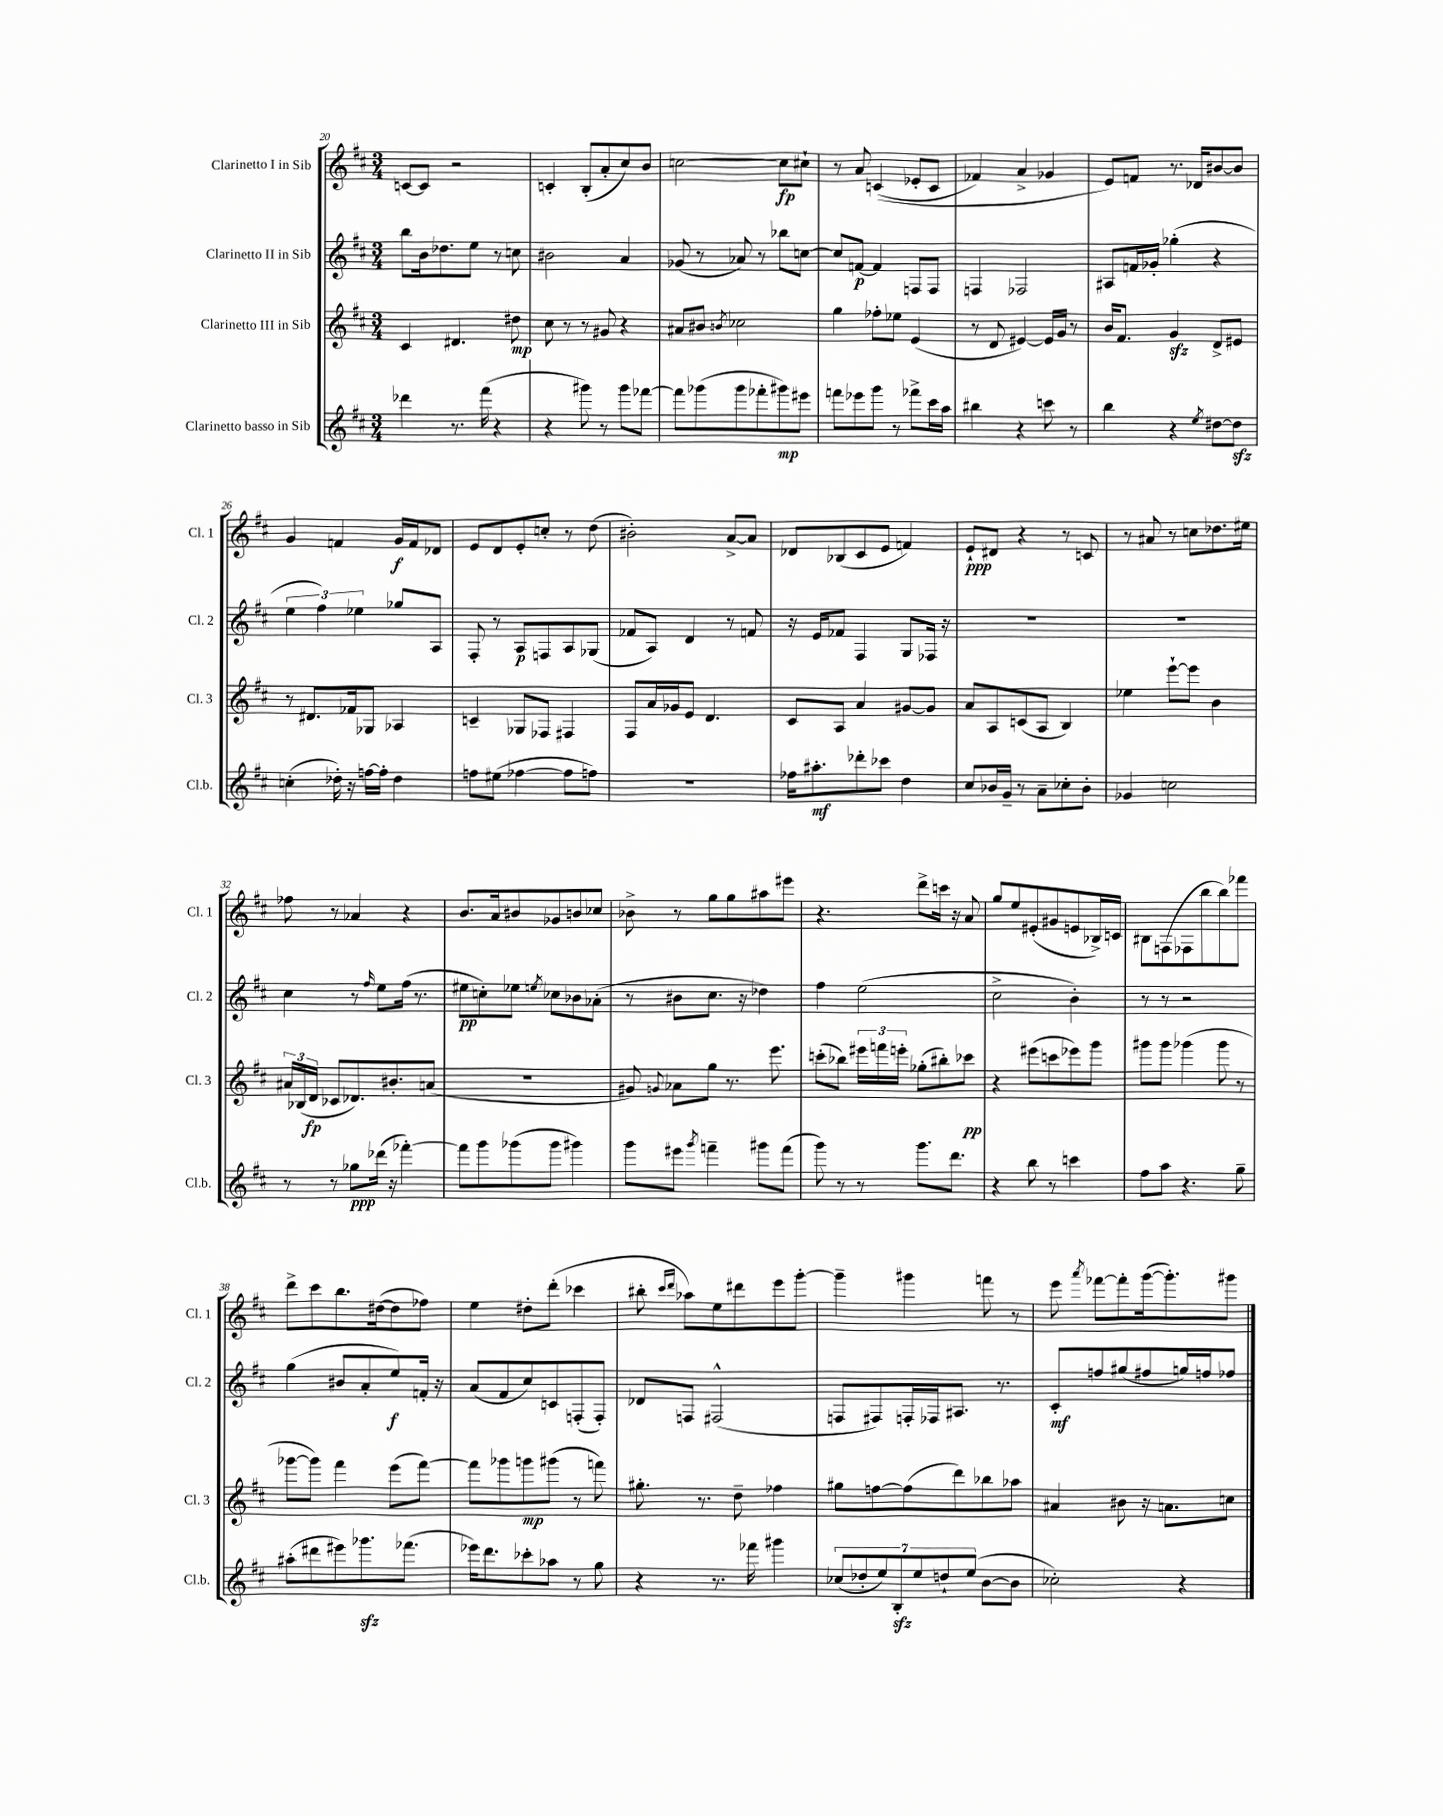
<<
\new StaffGroup <<
\new Staff = "s0" \with { instrumentName = "Clarinetto I in Sib" shortInstrumentName = "Cl. 1" } {
    \clef treble \key d \major \numericTimeSignature \time 3/4
    \autoBeamOff c'8[~ c'8] r2 |
    c'4-. b8[-.( a'8-. cis''8) b'8] |
    c''2~ c''8[\fp cis''8]-! |
    r8 a'8 c'4(\( ees'8[-. c'8] |
    fes'4) a'4-> ges'4 |
    e'8[\) f'8] r8. des'16[ bis'8~ bis'8] |
    g'4 f'4 g'16[\f f'16 des'8] |
    e'8[ d'8 e'8-. c''8]-. r8 d''8( |
    bis'2-.) a'8[~-> a'8] |
    des'8[ bes8( cis'8 e'8] f'4) |
    e'8[-!\ppp dis'8] r4 r8 c'8 |
    r8 ais'8 r8 c''8[ des''8. eis''16] |
    fes''8 r8 aes'4 r4 |
    b'8.[ a'16 bis'8 ges'8 b'8 ces''8] |
    bes'8-> r8 g''8[ g''8 ais''8 eis'''8] |
    r4. d'''8[-> c'''16] r16 a'8 |
    g''8[ e''8 eis'8-.( gis'8 e'8 bes16->) c'16] |
    bis8[ f8( fes8 b''8 b''8) fes'''8] |
    d'''8[-> cis'''8 b''8. dis''16~( dis''8 fes''8]) |
    e''4 dis''8[-. d'''8]-.( ces'''4 |
    bis''8-. \grace { cis'''16[ d'''16] } aes''8[) e''8 dis'''8 e'''8 g'''8]~-. |
    g'''4-- gis'''4 f'''8 r8 |
    e'''8 \acciaccatura { a'''8 } fes'''8[~ fes'''8-. g'''16~( g'''8.-.) gis'''8] \bar "|." |
}
\new Staff = "s1" \with { instrumentName = "Clarinetto II in Sib" shortInstrumentName = "Cl. 2" } {
    \clef treble \key d \major \numericTimeSignature \time 3/4
    \autoBeamOff b''8[ b'16 des''8. e''8] r8 c''8 |
    bis'2 a'4 |
    ges'8( r8 aes'8) r8 bes''8[ c''8]~ |
    c''8[ f'8]~\p f'4 f8[ f8] |
    f4 fes2 |
    ais8[ f'16 ges'16]-. ges''4-.( r4 |
    \tuplet 3/2 { e''4 fis''4) ees''4 } ges''8[ a8] |
    fis8-. r8 a8[\p f8 a8 ges8]( |
    fes'8[ a8]) d'4 r8 f'8 |
    r16 e'16[ fes'8] fis4 g8[ fes16] r16 |
    R2. |
    R2. |
    cis''4 r8 \grace { fis''16 } e''8[ fis''16]( r8. |
    eis''8[\pp c''8-.) ees''8] \acciaccatura { e''8 } ces''8[ bes'8 aes'8]-.( |
    r8 bis'8[ cis''8.] r16 des''4) |
    fis''4 e''2( |
    cis''2-> b'4-.) |
    r8 r8 r2 |
    g''4( bis'8[ a'8-. e''8\f) f'16]-. r16 |
    a'8[( fis'8 cis''8) c'8 f8-.( f8]-.) |
    des'8[ f8] fis2-^( |
    f8[ fis8) f16-. fes16 ais8.] r8. |
    cis'8[-.\mf f''8 gis''8( fis''8 g''16) f''16 fes''8] \bar "|." |
}
\new Staff = "s2" \with { instrumentName = "Clarinetto III in Sib" shortInstrumentName = "Cl. 3" } {
    \clef treble \key d \major \numericTimeSignature \time 3/4
    \autoBeamOff cis'4 dis'4. dis''8\mp |
    cis''8 r8 r8 gis'8 r4 |
    ais'8[ bis'8] \acciaccatura { b'8 } ces''2 |
    g''4 fes''8[-. ees''8] e'4( |
    r8 d'8 eis'4~) eis'16[ g'16] r8 |
    b'16[ fis'8.] g'4\sfz d'8[-> eis'8] |
    r8 dis'8.[ fes'16 ges8] aes4 |
    c'4-- ges8[ fes8] fis4 |
    fis8[ a'16 ges'16 e'8] d'4. |
    cis'8[ a8] a'4 gis'8[~ gis'8] |
    a'8[ a8 c'8( a8] b4) |
    ees''4 e'''8[~-! e'''8] b'4 |
    \tuplet 3/2 { ais'16[ bes16( d'16]\fp } ces'8[ des'8.) bis'8.-. a'8]( |
    R2. |
    gis'8) \appoggiatura { g'8 } aes'8[ g''8] r8. e'''8. |
    c'''8[-.( bes''8]) \tuplet 3/2 { eis'''16[ f'''16 e'''16]-. } ges''8[-.( bis''8-.) ces'''8]\pp |
    r4 eis'''8[( c'''8 ees'''8) g'''8] |
    gis'''8[ gis'''8] ges'''4( ges'''8 r8 |
    ges'''8[~ ges'''8]) fis'''4 e'''8[( fis'''8]~) |
    fis'''8[ ges'''8 g'''8\mp gis'''8]( r8 f'''8) |
    gis''8.-. r8. d''8-- fes''4 |
    gis''8[ f''8~ f''8( d'''8) bes''8 aes''8] |
    ais'4 bis'8 r16 a'8.[ c''8] \bar "|." |
}
\new Staff = "s3" \with { instrumentName = "Clarinetto basso in Sib" shortInstrumentName = "Cl.b." } {
    \clef treble \key d \major \numericTimeSignature \time 3/4
    \autoBeamOff des'''4 r8. fis'''16( r4 |
    r4 gis'''8) r8 gis'''8[ fes'''8]~ |
    fes'''8[ ges'''8( ges'''8 fes'''8-. gis'''8\mp) eis'''8] |
    f'''8[ ees'''8 g'''8] r8 fes'''8[-> cis'''16 a''16] |
    bis''4 r4 c'''8 r8 |
    b''4 r4 \acciaccatura { e''8 } dis''8[~ dis''8]\sfz |
    c''4-.( des''16-.) r16 f''16[~ f''16]-. des''4 |
    f''8[ eis''8]( fes''4~ fes''8[ f''8]) |
    R2. |
    fes''16[ ais''8.-.\mf des'''8-. ces'''8] d''4 |
    cis''8[ bes'16 g'16]-- r8 a'8[-- ces''8-. bes'8]-. |
    ges'4 c''2 |
    r8 r8 ges''8[\ppp des'''16]( r16 fes'''4~-.) |
    fes'''8[ g'''8 ges'''8( ges'''8] gis'''4) |
    g'''8[ eis'''8] \acciaccatura { g'''8 } f'''4-- gis'''8[ f'''8]( |
    g'''8) r8 r8 g'''8.[ d'''8.] |
    r4 b''8 r8 c'''4 |
    fis''8[ a''8] r4. g''8-- |
    ais''8[-.( dis'''8 eis'''8) ges'''8.\sfz fes'''8.]( |
    ees'''16[) d'''8. ces'''8-. aes''8] r8 g''8 |
    r4 r8. fes'''16 gis'''4 |
    \tuplet 7/4 { ces''8[( des''8-. e''8) b8-.\sfz e''8 d''8-! e''8]( } b'8[~ b'8] |
    ces''2-.) r4 \bar "|." |
}
>>
>>
\layout { \context { \Score currentBarNumber = #20 } }
